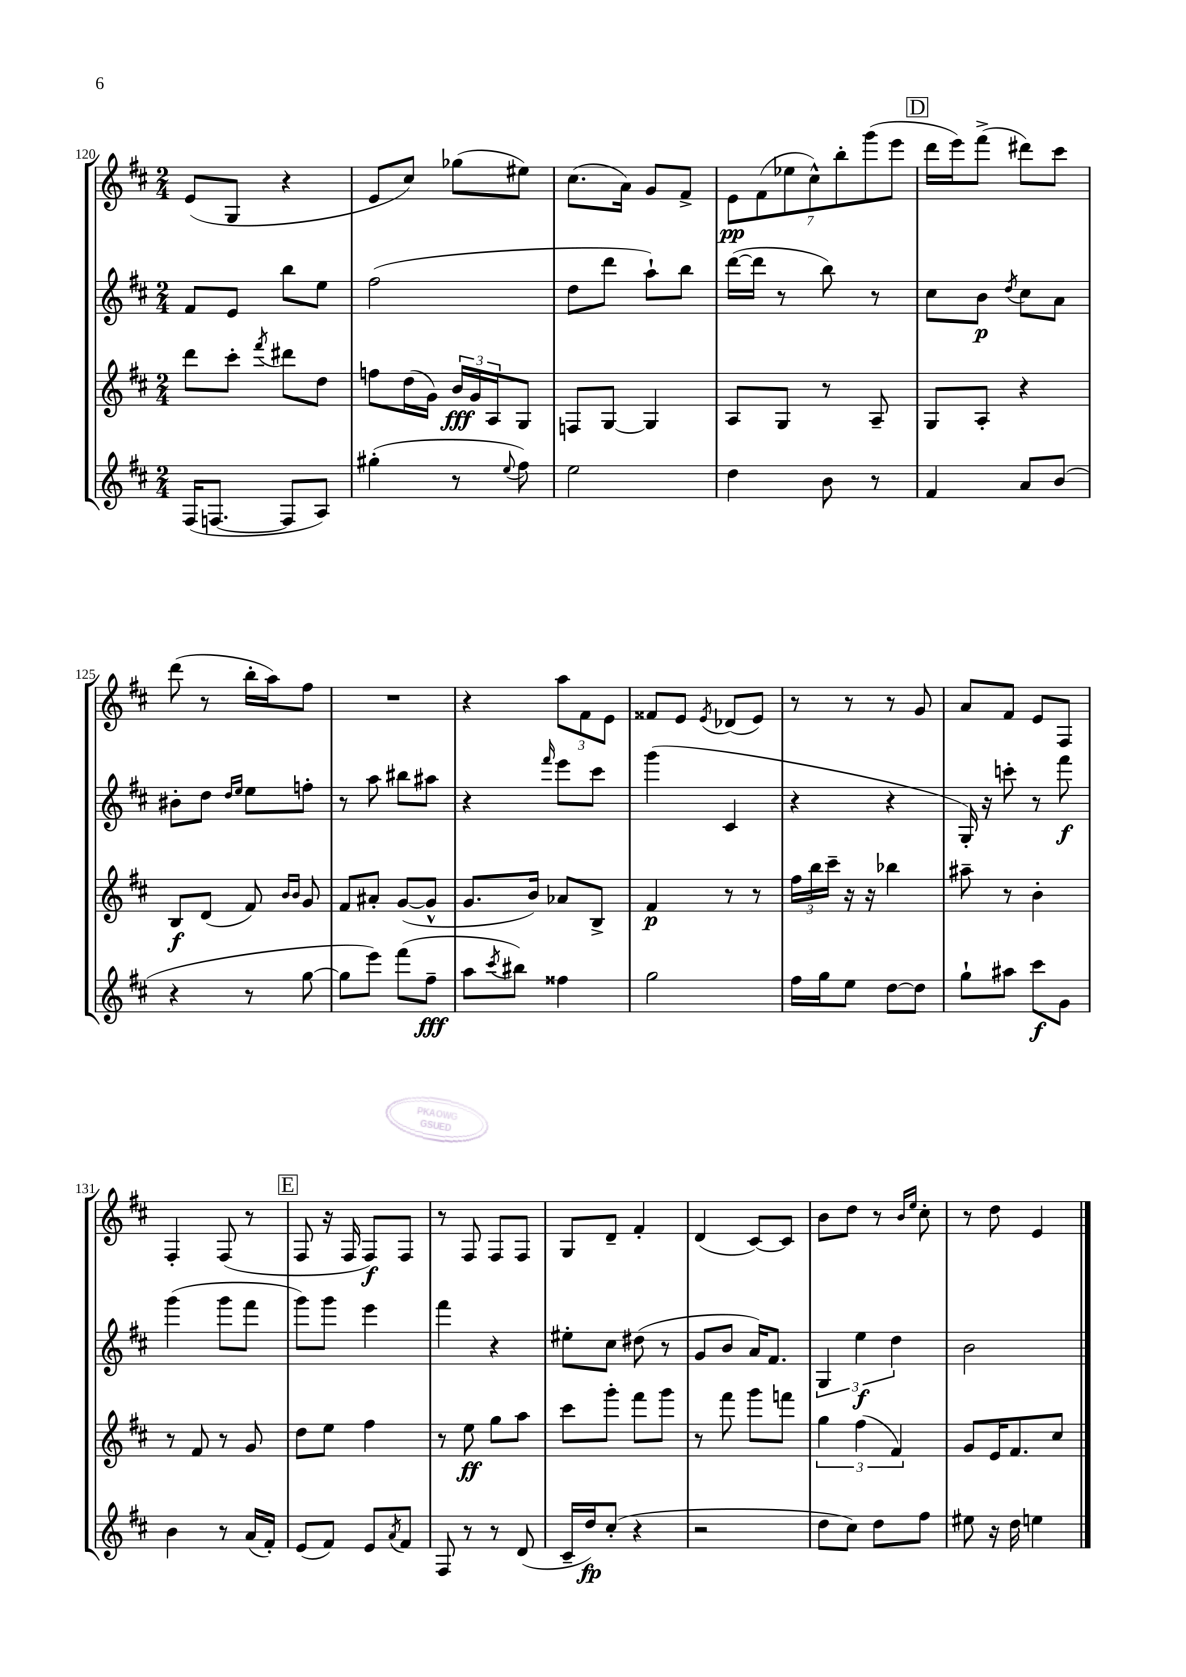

**kern	**kern	**kern	**kern
*staff4	*staff3	*staff2	*staff1
*clefG2	*clefG2	*clefG2	*clefG2
*k[f#c#]	*k[f#c#]	*k[f#c#]	*k[f#c#]
*M2/4	*M2/4	*M2/4	*M2/4
(16F#/LK	8ddd\L	8f#/L	(8e/L
[8.F/J	.	.	.
.	8ccc#'\J	8e/J	8G/J
.	8qfff#/	.	.
8F/]L	8ddd#\L	8bb\L	4r
8A/J)	8dd\J	8ee\J	.
=	=	=	=
(4gg#'\	8ff\L	(2ff#\	8e/L
.	(16dd\L	.	8cc#/J)
.	16g\JJ)	.	.
8r	24b/LL	.	(8gg-\L
.	24g/	.	.
.	24A/J	.	.
8qqee/	.	.	.
8ff#\)	8G/J	.	8ee#\J)
=	=	=	=
2ee\	8F/L	8dd\L	(8.cc#\L
.	[8G/J	8ddd\J	.
.	.	.	16a\Jk)
.	4G/]	8aa`\L)	8g/L
.	.	8bb\J	8f#^/J
=	=	=	=
4dd\	8A/L	([16ddd\LL	14e\L
.	.	16ddd\]JJ	.
.	.	.	(14f#\
.	8G/J	8r	.
.	.	.	14ee-\
.	.	.	14cc#^^\)
8b\	8r	8bb\)	.
.	.	.	14bb'\
.	.	.	(14ggg\
8r	8A~/	8r	.
.	.	.	14eee\J
=	=	=	=
4f#/	8G/L	8cc#\L	16ddd\LL
.	.	.	16eee\J)
.	8A'/J	8b\J	(8fff#^\J
.	.	8qdd/	.
8a/L	4r	8cc#\L	8ddd#\L)
(8b/J	.	8a\J	8ccc#\J
=	=	=	=
4r	8B/L	8b#'\L	(8ddd\
.	(8d/J	8dd\J	8r
.	.	16qqdd/LL	.
.	.	16qqee/JJ	.
8r	8f#/)	8ee\L	16bb'\LL
.	.	.	16aa\J)
.	16qqb/LL	.	.
.	16qqb/JJ	.	.
[8gg\	8g/	8ff'\J	8ff#\J
=	=	=	=
8gg\]L	8f#/L	8r	2r
8eee\J)	8a#'/J	8aa\	.
(8fff#\L	([8g/L	8bb#\L	.
8ff#~\J	8g^^/]J	8aa#\J	.
=	=	=	=
8aa\L	8.g/L	4r	4r
8qccc#/	.	.	.
8bb#\J)	.	.	.
.	16b/Jk)	.	.
.	.	16qqfff#/	.
4ff##\	8a-/L	8eee\L	12aa\L
.	.	.	12f#\
.	8B^/J	8ccc#\J	.
.	.	.	12e\J
=	=	=	=
2gg\	4f#/	(4ggg\	8f##/L
.	.	.	8e/J
.	.	.	8qe/
.	8r	4c#/	(8d-/L
.	8r	.	8e/J)
=	=	=	=
16ff#\LL	24ff#\LL	4r	8r
.	24bb\	.	.
16gg\J	.	.	.
.	24ccc#~\JJ	.	.
8ee\J	16r	.	8r
.	16r	.	.
[8dd\L	4bb-\	4r	8r
8dd\]J	.	.	8g/
=	=	=	=
8gg`\L	8aa#~\	16G'/)	8a/L
.	.	16r	.
8aa#\J	8r	8ccc'\	8f#/J
8ccc#\L	4b'\	8r	8e/L
8g\J	.	8fff#\	8F#/J
=	=	=	=
4b\	8r	(4ggg\	4F#'/
.	8f#/	.	.
8r	8r	8ggg\L	(8F#/
(16a/LL	8g/	8fff#\J	8r
16f#'/JJ)	.	.	.
=	=	=	=
(8e/L	8dd\L	8ggg\L)	8F#/
8f#/J)	8ee\J	8ggg\J	16r
.	.	.	16F#/
8e/L	4ff#\	4eee\	8F#/L)
8qa/	.	.	.
8f#/J	.	.	8F#/J
=	=	=	=
8F#/	8r	4fff#\	8r
8r	8ee\	.	8F#/
8r	8gg\L	4r	8F#/L
(8d/	8aa\J	.	8F#/J
=	=	=	=
16c#~/LL	8ccc#\L	8ee#'\L	8G/L
16dd/J)	.	.	.
(8cc#'/J	8ggg'\J	8cc#\J	8d~/J
4r	8fff#\L	(8dd#\	4f#'/
.	8ggg\J	8r	.
=	=	=	=
2r	8r	8g/L	(4d/
.	8fff#\	8b/J	.
.	8ggg\L	16a/LK)	[8c#/L)
.	.	8.f#/J	.
.	8fff\J	.	8c#/]J
=	=	=	=
8dd\L	6gg\	6G/	8b\L
8cc#\J)	.	.	8dd\J
.	(6ff#\	6ee\	.
8dd\L	.	.	8r
.	6f#/)	6dd\	.
.	.	.	16qqb/LL
.	.	.	16qqee/JJ
8ff#\J	.	.	8cc#'\
=	=	=	=
8ee#\	8g/L	2b\	8r
16r	16e/K	.	8dd\
16dd\	8.f#/	.	.
4ee\	.	.	4e/
.	8cc#/J	.	.
==	==	==	==
*-	*-	*-	*-
